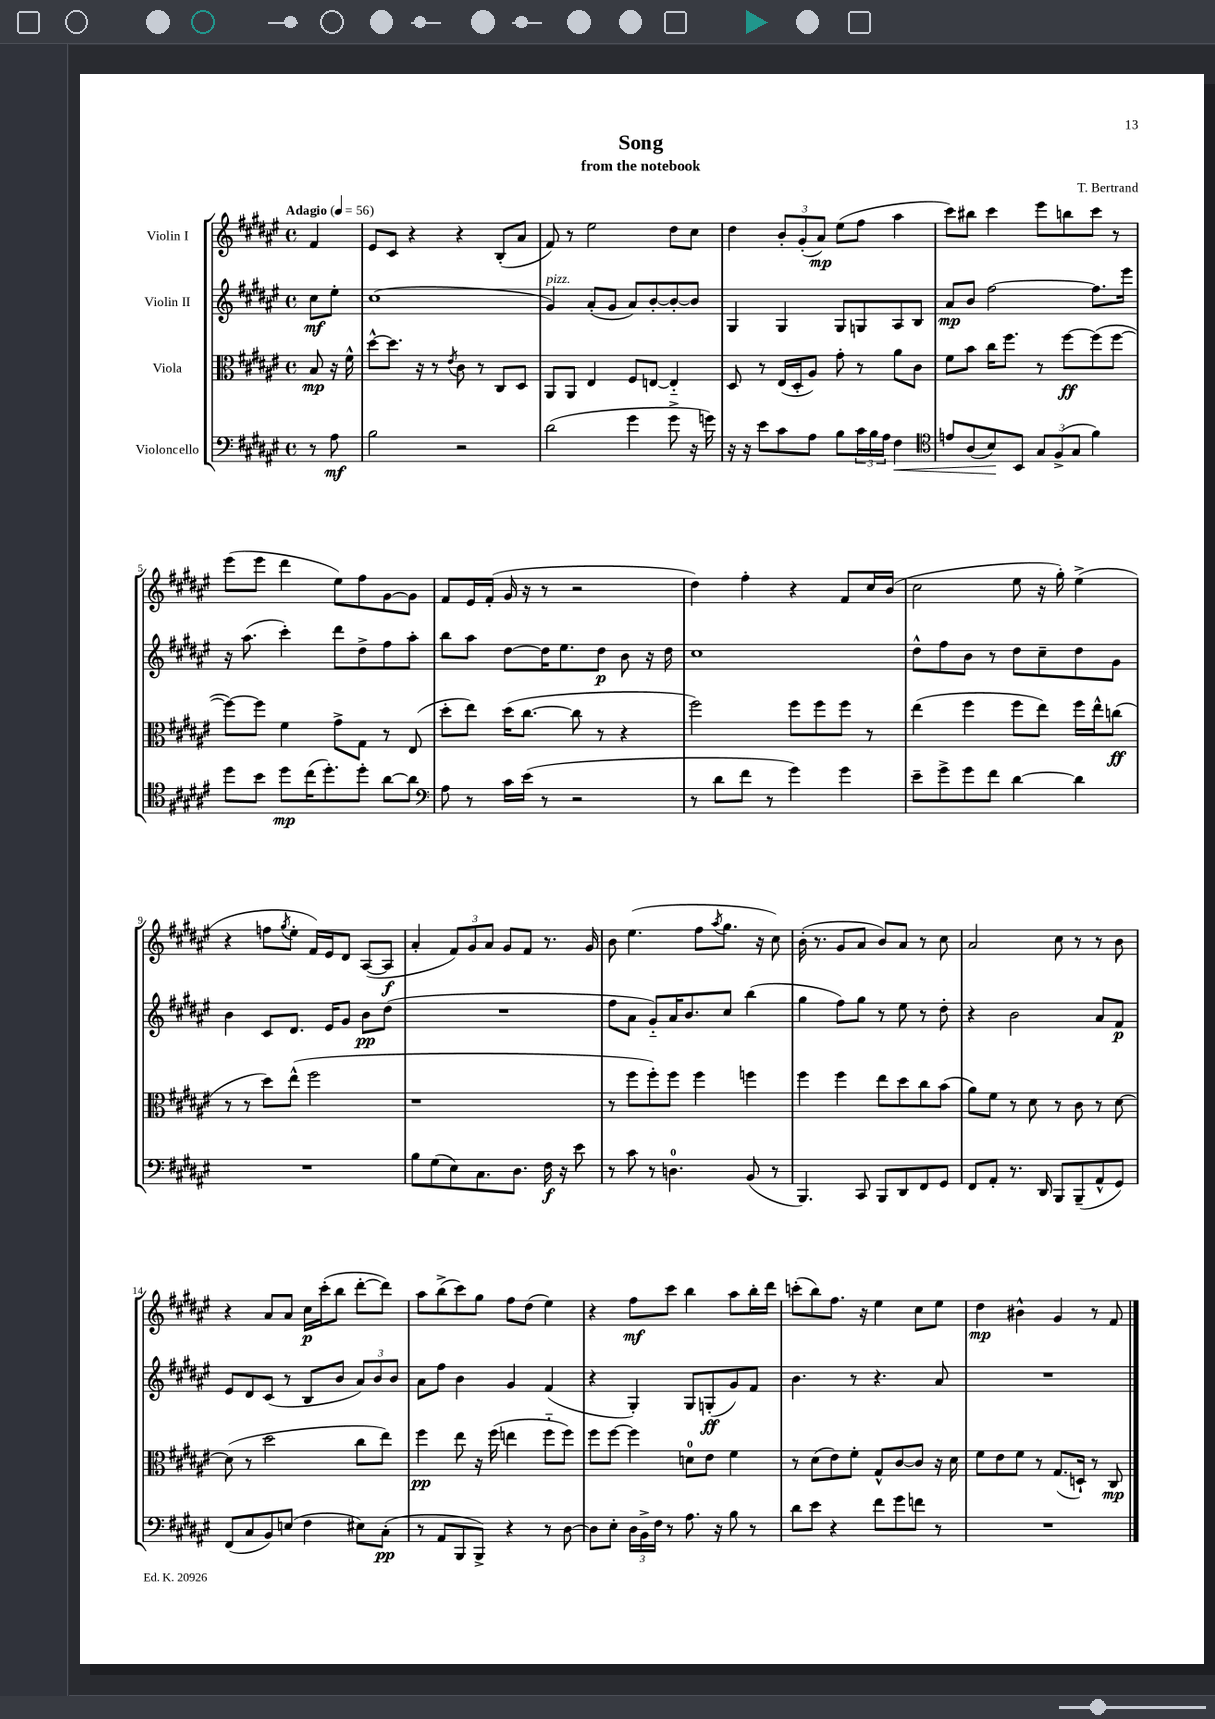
\header { title = "Song" composer = "T. Bertrand" subtitle = "from the notebook" }
<<
\new StaffGroup <<
\new Staff = "s0" \with { instrumentName = "Violin I" } {
    \clef treble \key fis \major \defaultTimeSignature \time 4/4 \partial 4 \tempo "Adagio" 4 = 56
    fis'4 |
    eis'8 cis'8 r4 r4 b8-.( ais'8 |
    fis'8) r8 eis''2 dis''8 cis''8 |
    dis''4 \tuplet 3/2 { b'8-. gis'8-.( ais'8\mp) } eis''8( fis''8 ais''4 |
    cis'''8) bis''8 cis'''4 eis'''8 b''8 cis'''8 r8 |
    eis'''8( eis'''8 dis'''4 eis''8) fis''8 gis'8~ gis'8 |
    fis'8 eis'16 fis'16-.( gis'16 r16 r8 r2 |
    dis''4) fis''4-. r4 fis'8 cis''16 b'16( |
    cis''2 eis''8 r16 gis''16-.) eis''4->( |
    r4 f''8 \acciaccatura { gis''8 } eis''8-. fis'16) eis'16 dis'8 ais8~( ais8\f |
    ais'4-. \tuplet 3/2 { fis'8) gis'8 ais'8 } gis'8 fis'8 r8. gis'16 |
    b'8 eis''4.( fis''8 \acciaccatura { ais''8 } gis''8. r16 cis''8) |
    b'16-.( r8. gis'8 ais'8 b'8) ais'8 r8 cis''8 |
    ais'2 cis''8 r8 r8 b'8 |
    r4 ais'8 ais'8 cis''16\p cis'''16-.( b''8 dis'''8~-. dis'''8) |
    ais''8 b''8->( cis'''8) gis''8 fis''8 dis''8( eis''4) |
    r4 fis''8\mf cis'''8 b''4 ais''8 b''16-. dis'''16 |
    c'''8-.( b''8) fis''8. r16 eis''4 cis''8 eis''8 |
    dis''4\mp bis'4-^ gis'4 r8 fis'8 \bar "|." |
}
\new Staff = "s1" \with { instrumentName = "Violin II" } {
    \clef treble \key fis \major \defaultTimeSignature \time 4/4 \partial 4
    cis''8\mf eis''8-. |
    cis''1( |
    gis'4^\markup { \italic "pizz." }) ais'8-.( gis'8 ais'8) b'8~-. b'8~-. b'8 |
    gis4 gis4 gis8 g8 ais8 b8 |
    ais'8\mp b'8 fis''2~ fis''8. eis'''16 |
    r16 ais''8.( cis'''4-.) dis'''8 dis''8-> fis''8 ais''8-. |
    b''8 ais''8 dis''8~ dis''16 eis''8. dis''8\p b'8 r16 dis''16 |
    cis''1 |
    dis''8-^ fis''8 b'8 r8 dis''8 cis''8-- dis''8 gis'8 |
    b'4 cis'8 dis'8. eis'16 gis'8 b'8\pp dis''8( |
    R1 |
    fis''8 ais'8 gis'8-_) ais'16 b'8. cis''8 b''4( |
    gis''4 fis''8) gis''8 r8 eis''8 r8 dis''8-. |
    r4 b'2 ais'8 fis'8\p |
    eis'8 dis'8 cis'8( r8 b8 b'8 \tuplet 3/2 { ais'8) b'8 b'8 } |
    ais'8 fis''8 b'4 gis'4 fis'4( |
    r4 gis4-.) gis8 g8-.\ff( gis'8) fis'8 |
    b'4. r8 r4. ais'8 |
    R1 \bar "|." |
}
\new Staff = "s2" \with { instrumentName = "Viola" } {
    \clef alto \key fis \major \defaultTimeSignature \time 4/4 \partial 4
    b8\mp r16 fis'16-^ |
    dis''8~-^ dis''8. r16 r8 \acciaccatura { eis'8 } cis'8 r8 cis8 dis8 |
    ais,8 ais,8 eis4 fis8 e8~ e4-_ |
    dis8 r8 eis16( dis16-. ais8) gis'8-. r8 ais'8 cis'8 |
    fis'8 b'8 cis''16 fis''8. r8 fis''8~\ff fis''8( fis''8~ |
    fis''8~) fis''8 fis'4 gis'8-> gis8 r8 eis8( |
    dis''8-. eis''8) dis''16( cis''8.~ cis''8 r8 r4 |
    fis''2) fis''8 fis''8 fis''8 r8 |
    eis''4( fis''4 fis''8 eis''8) fis''16 eis''16-^ c''8\ff( |
    r8 r8 dis''8) eis''8-^( fis''2 |
    r1 |
    r8 fis''8 fis''8-.) fis''8 fis''4 f''4 |
    fis''4 fis''4 eis''8 dis''8 cis''8 b'8( |
    ais'8) fis'8 r8 dis'8 r8 cis'8 r8 dis'8~ |
    dis'8( r8 dis''2 cis''8 eis''8) |
    fis''4\pp eis''8 r16 fis''16( e''4 fis''8-_ fis''8) |
    fis''8 fis''8~ fis''4 d'8-0 eis'8 fis'4 |
    r8 dis'8( eis'8) fis'8-. gis8-^ cis'8~ cis'8 r16 dis'16 |
    fis'8 eis'8 fis'8 r8 gis8.( d16-!) r8 cis8\mp \bar "|." |
}
\new Staff = "s3" \with { instrumentName = "Violoncello" } {
    \clef bass \key fis \major \defaultTimeSignature \time 4/4 \partial 4
    r8 ais8\mf |
    b2 r2 |
    dis'2( gis'4 gis'8-> r16 g'16) |
    r16 r16 eis'8 cis'8 ais8 b8 \tuplet 3/2 { cis'16 b16 ais16 } fis4\< |
    \clef tenor e'8 ais8( b8\!) b,8 \tuplet 3/2 { gis8 fis8->( gis8 } fis'4) |
    dis''8 b'8 dis''8\mp cis''16( dis''8.-.) dis''8-. ais'8~ ais'8 |
    \clef bass ais8 r8 cis'16 eis'16( r8 r2 |
    r8 dis'8 fis'8 r8 gis'4) gis'4 |
    eis'8-- gis'8-> gis'8 fis'8 dis'4~ dis'4 |
    R1 |
    b8 gis8( eis8) cis8. dis8. fis16\f r16 eis'8 |
    r8 cis'8 r8 d4.-0 b,8( r8 |
    b,,4.) cis,8 b,,8 dis,8 fis,8 gis,8 |
    fis,8 ais,8-. r8. dis,16 b,,8 b,,8--( ais,8-^ gis,8) |
    fis,8( cis8 b,8) e8( fis4 eis8) cis8-.\pp( |
    r8 ais,8 b,,8 b,,8->) r4 r8 dis8~ |
    dis8 eis8-. \tuplet 3/2 { dis16 b,16-> fis16 } r8 ais8. r16 b8 r8 |
    dis'8 eis'8 r4 fis'8 gis'8 f'8 r8 |
    R1 \bar "|." |
}
>>
>>
